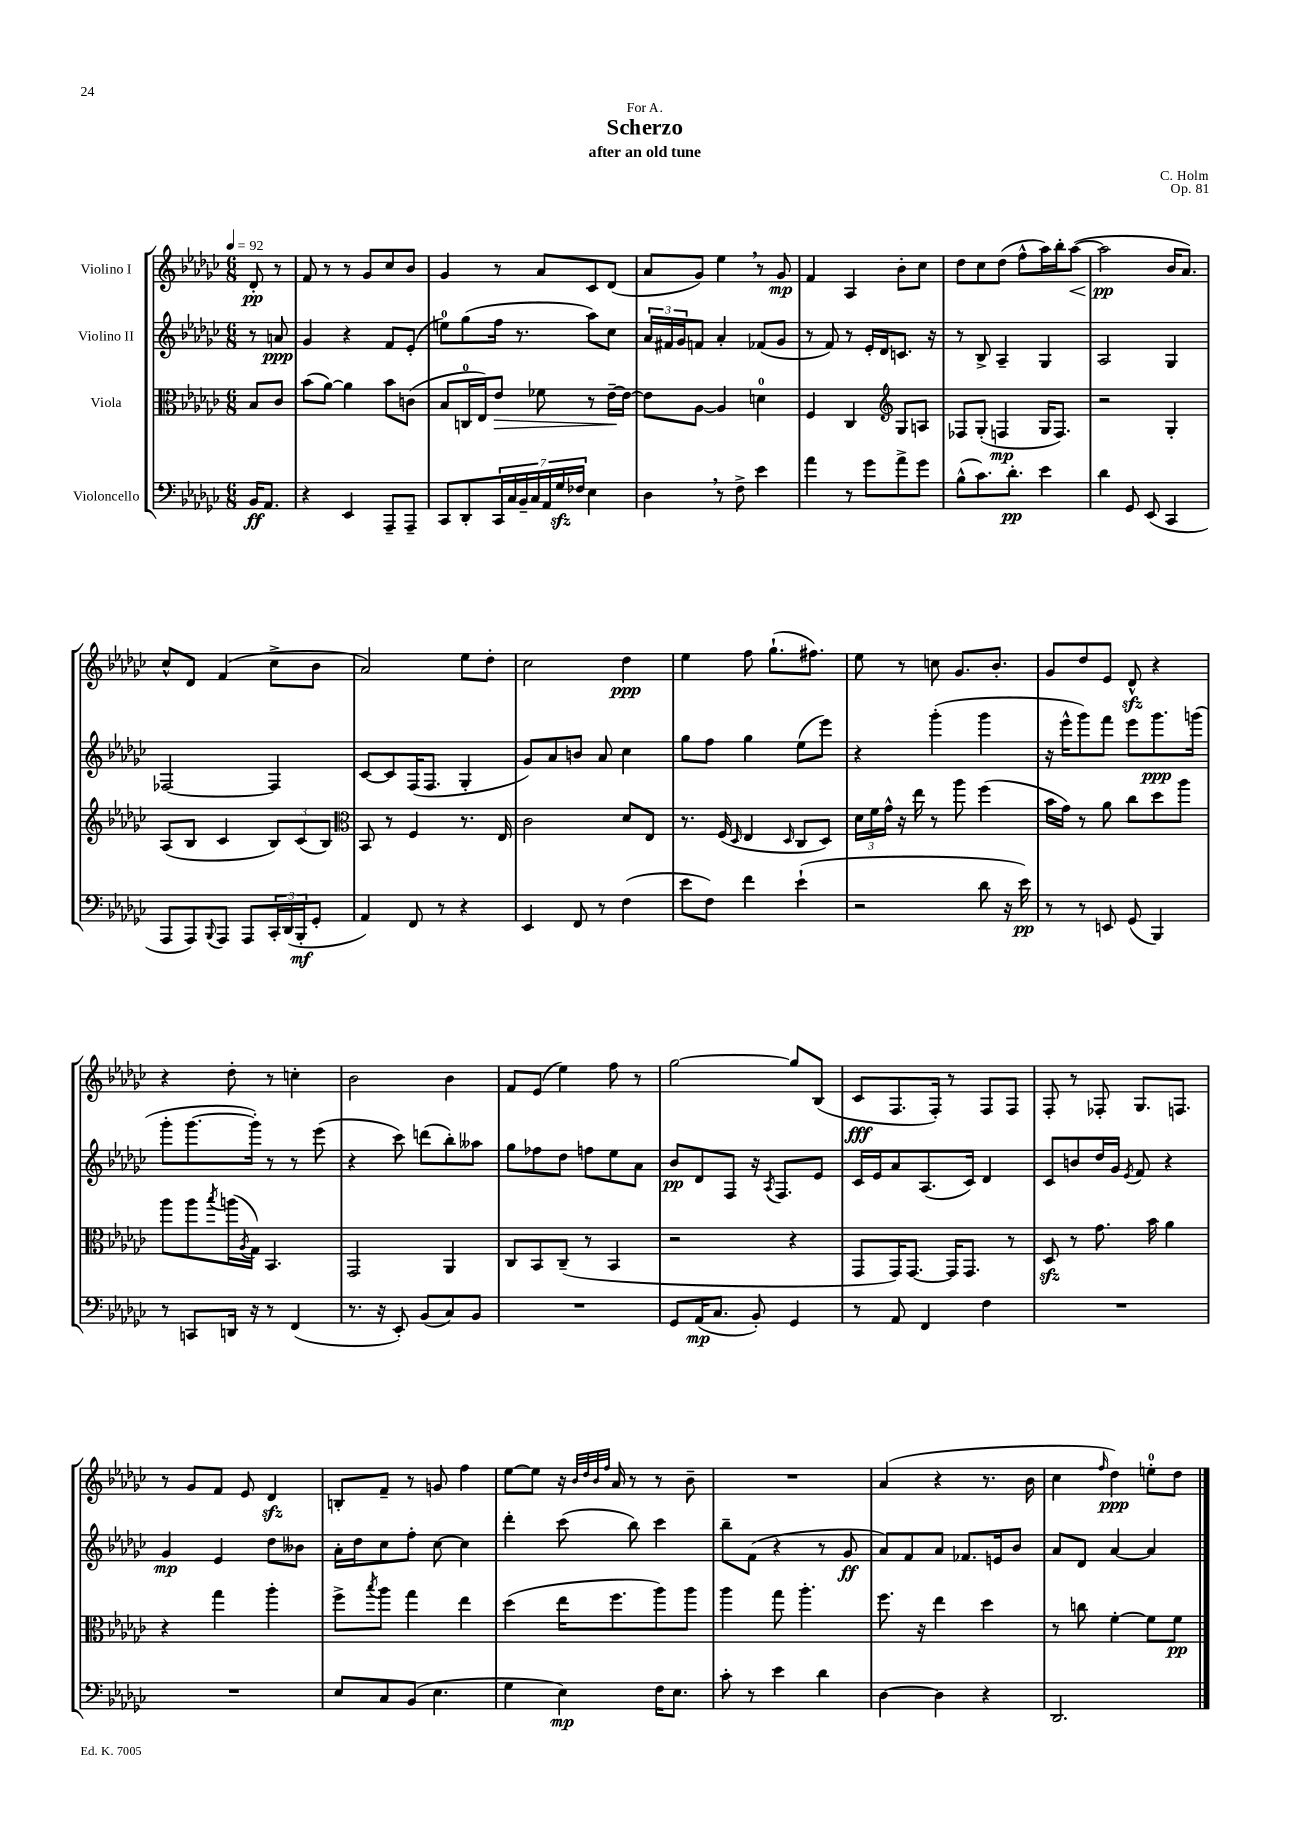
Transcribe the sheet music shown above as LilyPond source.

\header { title = "Scherzo" composer = "C. Holm" subtitle = "after an old tune" dedication = "For A." opus = "Op. 81" }
<<
\new StaffGroup <<
\new Staff = "s0" \with { instrumentName = "Violino I" } {
    \clef treble \key ges \major \numericTimeSignature \time 6/8 \partial 4 \tempo 4 = 92
    des'8-.\pp r8 |
    f'8 r8 r8 ges'8 ces''8 bes'8 |
    ges'4 r8 aes'8 ces'8 des'8( |
    aes'8 ges'8) ees''4 \breathe r8 ges'8\mp |
    f'4 aes4 bes'8-. ces''8 |
    des''8 ces''8 des''8( f''8-^ aes''16) bes''16-. aes''8~\<( |
    aes''2\pp\! bes'16 aes'8.) |
    ces''8-^ des'8 f'4( ces''8-> bes'8 |
    aes'2) ees''8 des''8-. |
    ces''2 des''4\ppp |
    ees''4 f''8 ges''8.-!( fis''8.) |
    ees''8 r8 c''8 ges'8. bes'8.-. |
    ges'8 des''8 ees'8 des'8-^\sfz r4 |
    r4 des''8-. r8 c''4-. |
    bes'2 bes'4 |
    f'8 ees'8( ees''4) f''8 r8 |
    ges''2~ ges''8 bes8( |
    ces'8\fff f8. f16-.) r8 f8 f8 |
    f8-. r8 fes8-. ges8. f8. |
    r8 ges'8 f'8 ees'8 des'4\sfz |
    b8-. f'8-- r8 g'8 f''4 |
    ees''8~ ees''8 r16 \grace { bes'32 des''32 bes'32 f''32 } aes'16 r8 r8 bes'8-- |
    R2. |
    aes'4( r4 r8. bes'16 |
    ces''4 \grace { f''16 } des''4\ppp) e''8-0-. des''8 \bar "|." |
}
\new Staff = "s1" \with { instrumentName = "Violino II" } {
    \clef treble \key ges \major \numericTimeSignature \time 6/8 \partial 4
    r8 a'8\ppp |
    ges'4 r4 f'8 ees'8-.( |
    e''8-0) ges''8( f''16 r8. aes''8) ces''8 |
    \tuplet 3/2 { aes'16 fis'16 ges'16 } f'8 aes'4-. fes'8( ges'8 |
    r8 f'8) r8 ees'16-. des'16 c'8. r16 |
    r8 bes8-> aes4-- ges4 |
    aes2 ges4 |
    fes2~ fes4 |
    ces'8~ ces'8 f16( f8. ges4-. |
    ges'8) aes'8 b'8 aes'8 ces''4 |
    ges''8 f''8 ges''4 ees''8( ees'''8) |
    r4 ges'''4-.( ges'''4 |
    r16 ees'''16-^ ges'''8) f'''8 ees'''8 ges'''8.\ppp g'''16( |
    ges'''8-. ges'''8.~ ges'''16-.) r8 r8 ees'''8( |
    r4 ces'''8) d'''8( bes''8-.) aeses''8 |
    ges''8 fes''8 des''8 f''8 ees''8 aes'8 |
    bes'8\pp des'8 f8 r16 \acciaccatura { aes8 } f8. ees'8 |
    ces'16 ees'16 aes'8 aes8.( ces'16) des'4 |
    ces'8 b'8 des''16 ges'16 \acciaccatura { ees'8 } f'8 r4 |
    ges'4\mp ees'4 des''8 beses'8 |
    aes'16-. des''16 ces''8 f''8-. ces''8~ ces''4 |
    des'''4-. ces'''8( bes''8) ces'''4 |
    bes''8-- f'8( r4 r8 ges'8\ff |
    aes'8) f'8 aes'8 fes'8. e'16 bes'8 |
    aes'8 des'8 aes'4~ aes'4 \bar "|." |
}
\new Staff = "s2" \with { instrumentName = "Viola" } {
    \clef alto \key ges \major \numericTimeSignature \time 6/8 \partial 4
    bes8 ces'8 |
    bes'8( aes'8~) aes'4 bes'8 c'8( |
    bes8 c16-0 ees16) ees'8\> fes'8 r8 ees'16~--\! ees'16~ |
    ees'8 aes8~ aes4 d'4-0 |
    f4 ces4 \clef treble ges8 a8 |
    fes8 ges8-.( f4\mp ges16 f8.) |
    r2 ges4-. |
    aes8( bes8 ces'4 \tuplet 3/2 { bes8) ces'8( bes8) } |
    \clef alto bes,8 r8 f4 r8. ees16 |
    ces'2 des'8 ees8 |
    r8. f16( \grace { des16 } ees4 \grace { des16 } ces8 des8) |
    \tuplet 3/2 { des'16 f'16 ges'16-^ } r16 ees''16 r8 aes''8 f''4( |
    bes'16 ges'16) r8 aes'8 ces''8 des''8 aes''8 |
    aes''8 aes''8 \acciaccatura { bes''8 } a''16( \acciaccatura { aes8 } ges16) bes,4. |
    ges,2 aes,4 |
    ces8 bes,8 ces8--( r8 bes,4 |
    r2 r4 |
    ges,8 ges,16) ges,8.~ ges,16 ges,8. r8 |
    des8\sfz r8 ges'8. bes'16 aes'4 |
    r4 ges''4 aes''4-. |
    f''8-> \acciaccatura { bes''8 } aes''8 ges''4 ees''4 |
    des''4( ees''16 f''8. aes''8) aes''8 |
    aes''4 ges''8 aes''4.-. |
    f''8. r16 ees''4 des''4 |
    r8 c''8 f'4~-. f'8 f'8\pp \bar "|." |
}
\new Staff = "s3" \with { instrumentName = "Violoncello" } {
    \clef bass \key ges \major \numericTimeSignature \time 6/8 \partial 4
    bes,16\ff aes,8. |
    r4 ees,4 aes,,8-- aes,,8-- |
    ces,8 des,8-. \tuplet 7/4 { ces,16 ces16 bes,16-- ces16 aes,16 ges16\sfz fes16 } ees4 |
    des4 \breathe r8 f8-> ees'4 |
    aes'4 r8 ges'8 aes'8-> ges'8 |
    bes8-^( ces'8.) des'8.-.\pp ees'4 |
    des'4 ges,8 ees,8( ces,4 |
    aes,,8 aes,,8) \appoggiatura { bes,,8 } aes,,8 aes,,8 \tuplet 3/2 { ces,16-. des,16( bes,,16-.\mf } ges,8-. |
    aes,4) f,8 r8 r4 |
    ees,4 f,8 r8 f4( |
    ees'8 f8) f'4 ees'4-!( |
    r2 des'8 r16 ees'16\pp) |
    r8 r8 e,8 ges,8( bes,,4) |
    r8 c,8 d,16 r16 r8 f,4( |
    r8. r16 ees,8-.) bes,8( ces8) bes,8 |
    R2. |
    ges,8 aes,16\mp( ces8. bes,8-.) ges,4 |
    r8 aes,8 f,4 f4 |
    R2. |
    R2. |
    ees8 ces8 bes,8( ees4. |
    ges4 ees4\mp) f16 ees8. |
    ces'8-. r8 ees'4 des'4 |
    des4~ des4 r4 |
    des,2. \bar "|." |
}
>>
>>
\layout { \context { \Score \remove "Bar_number_engraver" } }
